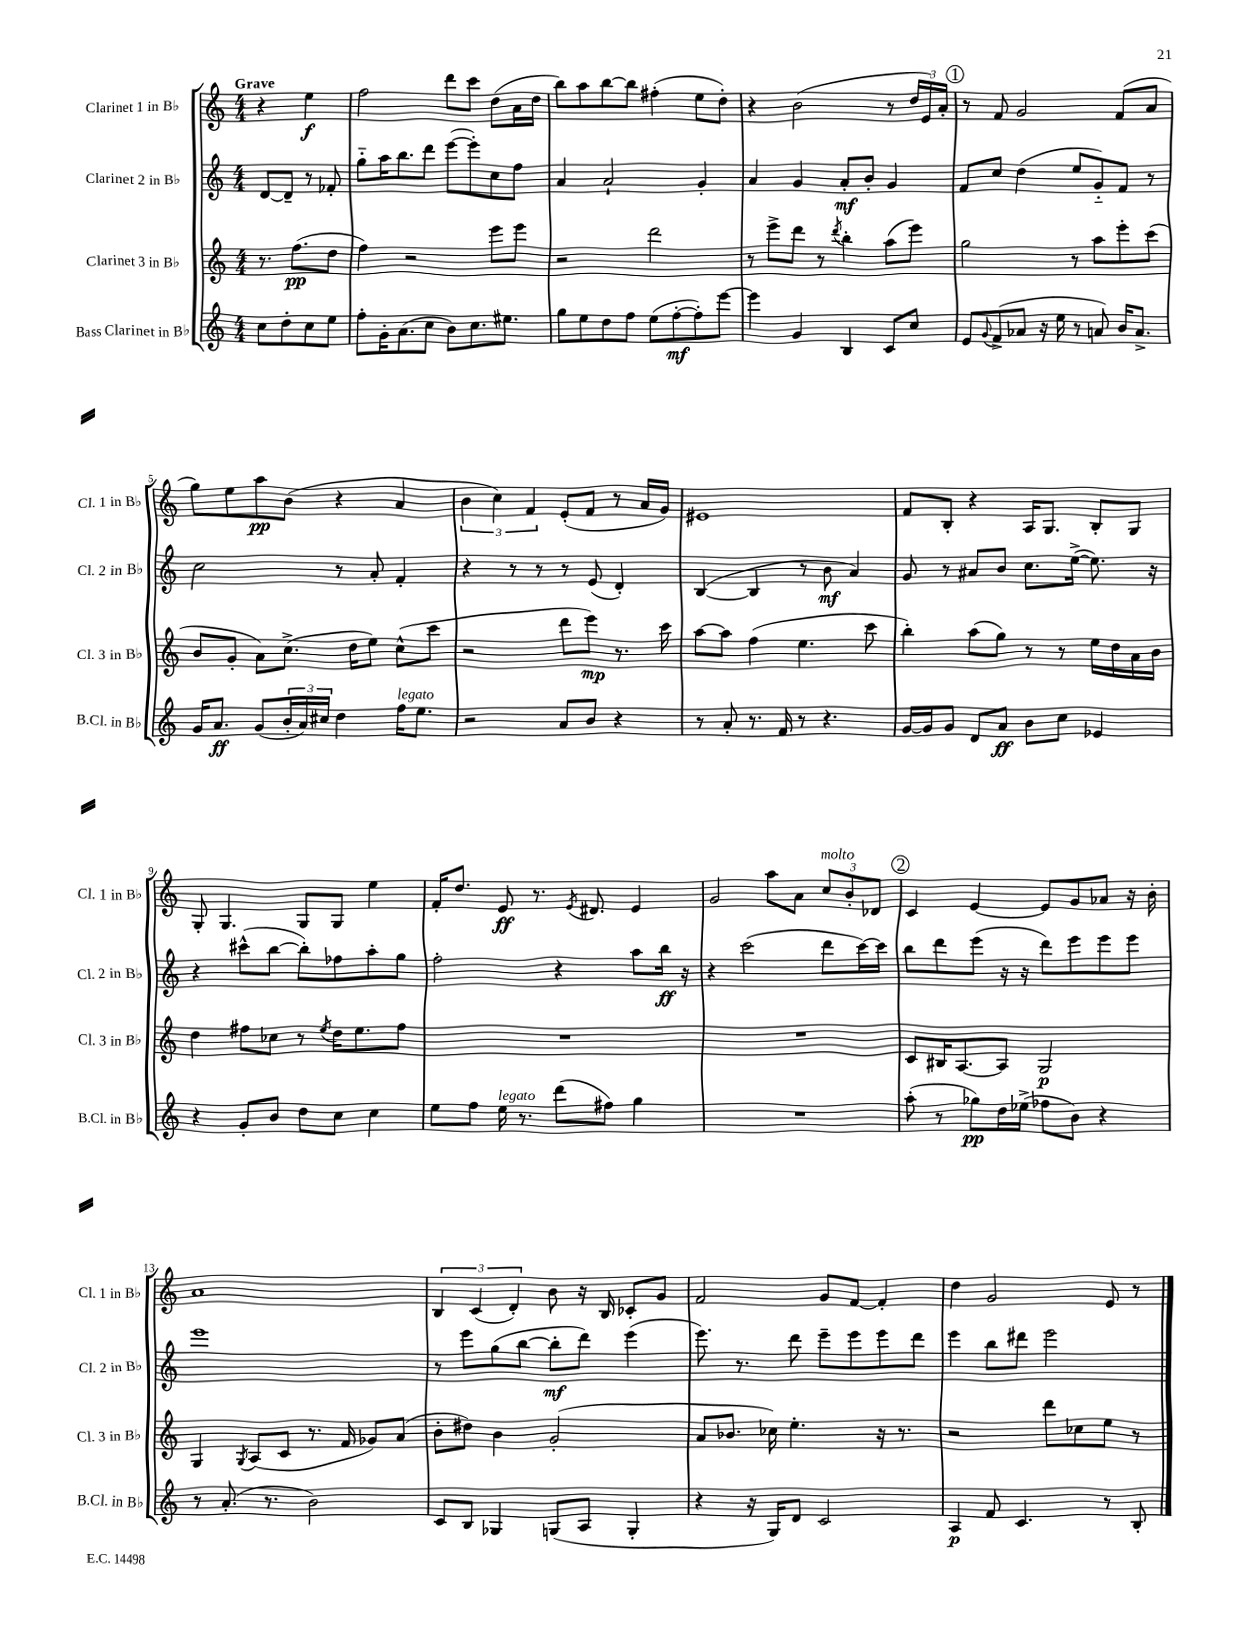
<<
\new StaffGroup <<
\new Staff = "s0" \with { instrumentName = "Clarinet 1 in Bb" shortInstrumentName = "Cl. 1 in Bb" } {
    \clef treble \key c \major \numericTimeSignature \time 4/4 \partial 2 \tempo "Grave"
    r4 e''4\f |
    f''2 d'''8 c'''8 d''8( a'16 d''16 |
    b''8) a''8 b''8~ b''8 fis''4-.( e''8 d''8-.) |
    r4 b'2( r8 \tuplet 3/2 { d''16 e'16) a'16-. } |
    \mark \markup { \circle "1" } r8 f'8 g'2 f'8( a'8 |
    g''8) e''8 a''8\pp b'8( r4 a'4 |
    \tuplet 3/2 { b'4 c''4) f'4 } e'8-.( f'8 r8 a'16 g'16) |
    eis'1 |
    f'8 b8-. r4 a16 g8. b8-. g8 |
    g8-. g4. g8 g8 e''4 |
    f'16-. d''8. e'8\ff r8. \acciaccatura { e'8 } dis'8. e'4 |
    g'2 a''8 a'8 \tuplet 3/2 { c''8^\markup { \italic "molto" } b'8-. des'8 } |
    \mark \markup { \circle "2" } c'4 e'4~ e'8 g'8 aes'8 r16 b'16-. |
    a'1 |
    \tuplet 3/2 { b4 c'4( d'4-.) } b'8 r16 b16 ces'8-. g'8 |
    f'2 g'8 f'8~ f'4-. |
    d''4 g'2 e'8 r8 \bar "|." |
}
\new Staff = "s1" \with { instrumentName = "Clarinet 2 in Bb" shortInstrumentName = "Cl. 2 in Bb" } {
    \clef treble \key c \major \numericTimeSignature \time 4/4 \partial 2
    d'8~ d'8-- r8 fes'8-. |
    g''8-_ a''16 b''8. d'''8 e'''8~( e'''8-.) c''8 f''8 |
    a'4 a'2-! g'4-. |
    a'4 g'4 a'8-.\mf b'8-. g'4 |
    \mark \markup { \circle "1" } f'8 c''8 d''4( e''8 g'8-_) f'8 r8 |
    c''2 r8 a'8-. f'4-. |
    r4 r8 r8 r8 e'8( d'4-.) |
    b4~( b4 r8 b'8\mf a'4) |
    g'8 r8 ais'8 b'8 c''8. e''16~->( e''8.) r16 |
    r4 cis'''8-^( b''8~ b''8-.) fes''8 a''8-. g''8 |
    f''2-. r4 a''8 b''16\ff r16 |
    r4 c'''2( d'''8 c'''16~) c'''16 |
    \mark \markup { \circle "2" } b''8 d'''8 e'''8( r16 r16 d'''8) e'''8 e'''8 e'''8 |
    e'''1 |
    r8 e'''8 g''8( b''8~ b''8-.\mf d'''8) e'''4( |
    e'''8.) r8. d'''8 e'''8-- e'''8 e'''8 d'''8 |
    e'''4 b''8 dis'''8 e'''2 \bar "|." |
}
\new Staff = "s2" \with { instrumentName = "Clarinet 3 in Bb" shortInstrumentName = "Cl. 3 in Bb" } {
    \clef treble \key c \major \numericTimeSignature \time 4/4 \partial 2
    r8. f''8.\pp( d''8 |
    f''4) r2 e'''8 e'''8 |
    r2 d'''2 |
    r8 e'''8-> d'''8 r8 \acciaccatura { d'''8 } b''4-. a''8( e'''8) |
    \mark \markup { \circle "1" } g''2 r8 a''8 e'''8-. c'''8( |
    b'8 g'8-. a'8) c''8.->( d''16 e''8) c''8-^( c'''8 |
    r2 d'''8 e'''8\mp) r8. c'''16 |
    a''8~ a''8 f''4( e''4. c'''8 |
    b''4-.) a''8( g''8) r8 r8 e''16 d''16 a'16 b'16 |
    d''4 fis''8 ces''8 r8 \acciaccatura { e''8 } d''16 e''8. fis''8 |
    R1 |
    R1 |
    \mark \markup { \circle "2" } c'8 bis16 a8.~ a8 g2\p |
    g4 \acciaccatura { g8 } a8( c'8 r8. f'16 ges'8) a'8( |
    b'8-. dis''8) b'4 g'2-.( |
    a'8 bes'8. ces''16) e''4.-. r16 r8. |
    r2 d'''8 ces''8 e''8 r8 \bar "|." |
}
\new Staff = "s3" \with { instrumentName = "Bass Clarinet in Bb" shortInstrumentName = "B.Cl. in Bb" } {
    \clef treble \key c \major \numericTimeSignature \time 4/4 \partial 2
    c''8 d''8-. c''8 e''8 |
    f''8-. g'16-. a'8.( c''8 b'8) c''8. eis''8. |
    g''8 e''8 d''8 f''8 e''8( f''8~-.\mf f''8-.) e'''8~ |
    e'''4 g'4 b4 c'8 c''8 |
    \mark \markup { \circle "1" } e'8 \appoggiatura { g'8 } f'8->( aes'8 r16 e''16 r8 a'8) b'16 a'8.-> |
    g'16 a'8.\ff g'8( \tuplet 3/2 { b'16-. a'16) cis''16 } d''4 f''16^\markup { \italic "legato" } e''8. |
    r2 a'8 b'8 r4 |
    r8 a'8-. r8. f'16 r8 r4. |
    g'16~ g'16 g'8 d'8 a'8\ff b'8 c''8 ees'4 |
    r4 g'8-. b'8 d''8 c''8 c''4 |
    e''8 f''8 e''16^\markup { \italic "legato" } r8. d'''8( fis''8) g''4 |
    R1 |
    \mark \markup { \circle "2" } a''8-.( r8 ges''8\pp) d''16 ees''16->( fes''8 b'8) r4 |
    r8 a'8.-.( r8. b'2) |
    c'8 b8 ges4 g8( a8 g4-. |
    r4 r16 g16) d'8 c'2 |
    a4\p f'8 c'4. r8 b8-. \bar "|." |
}
>>
>>
